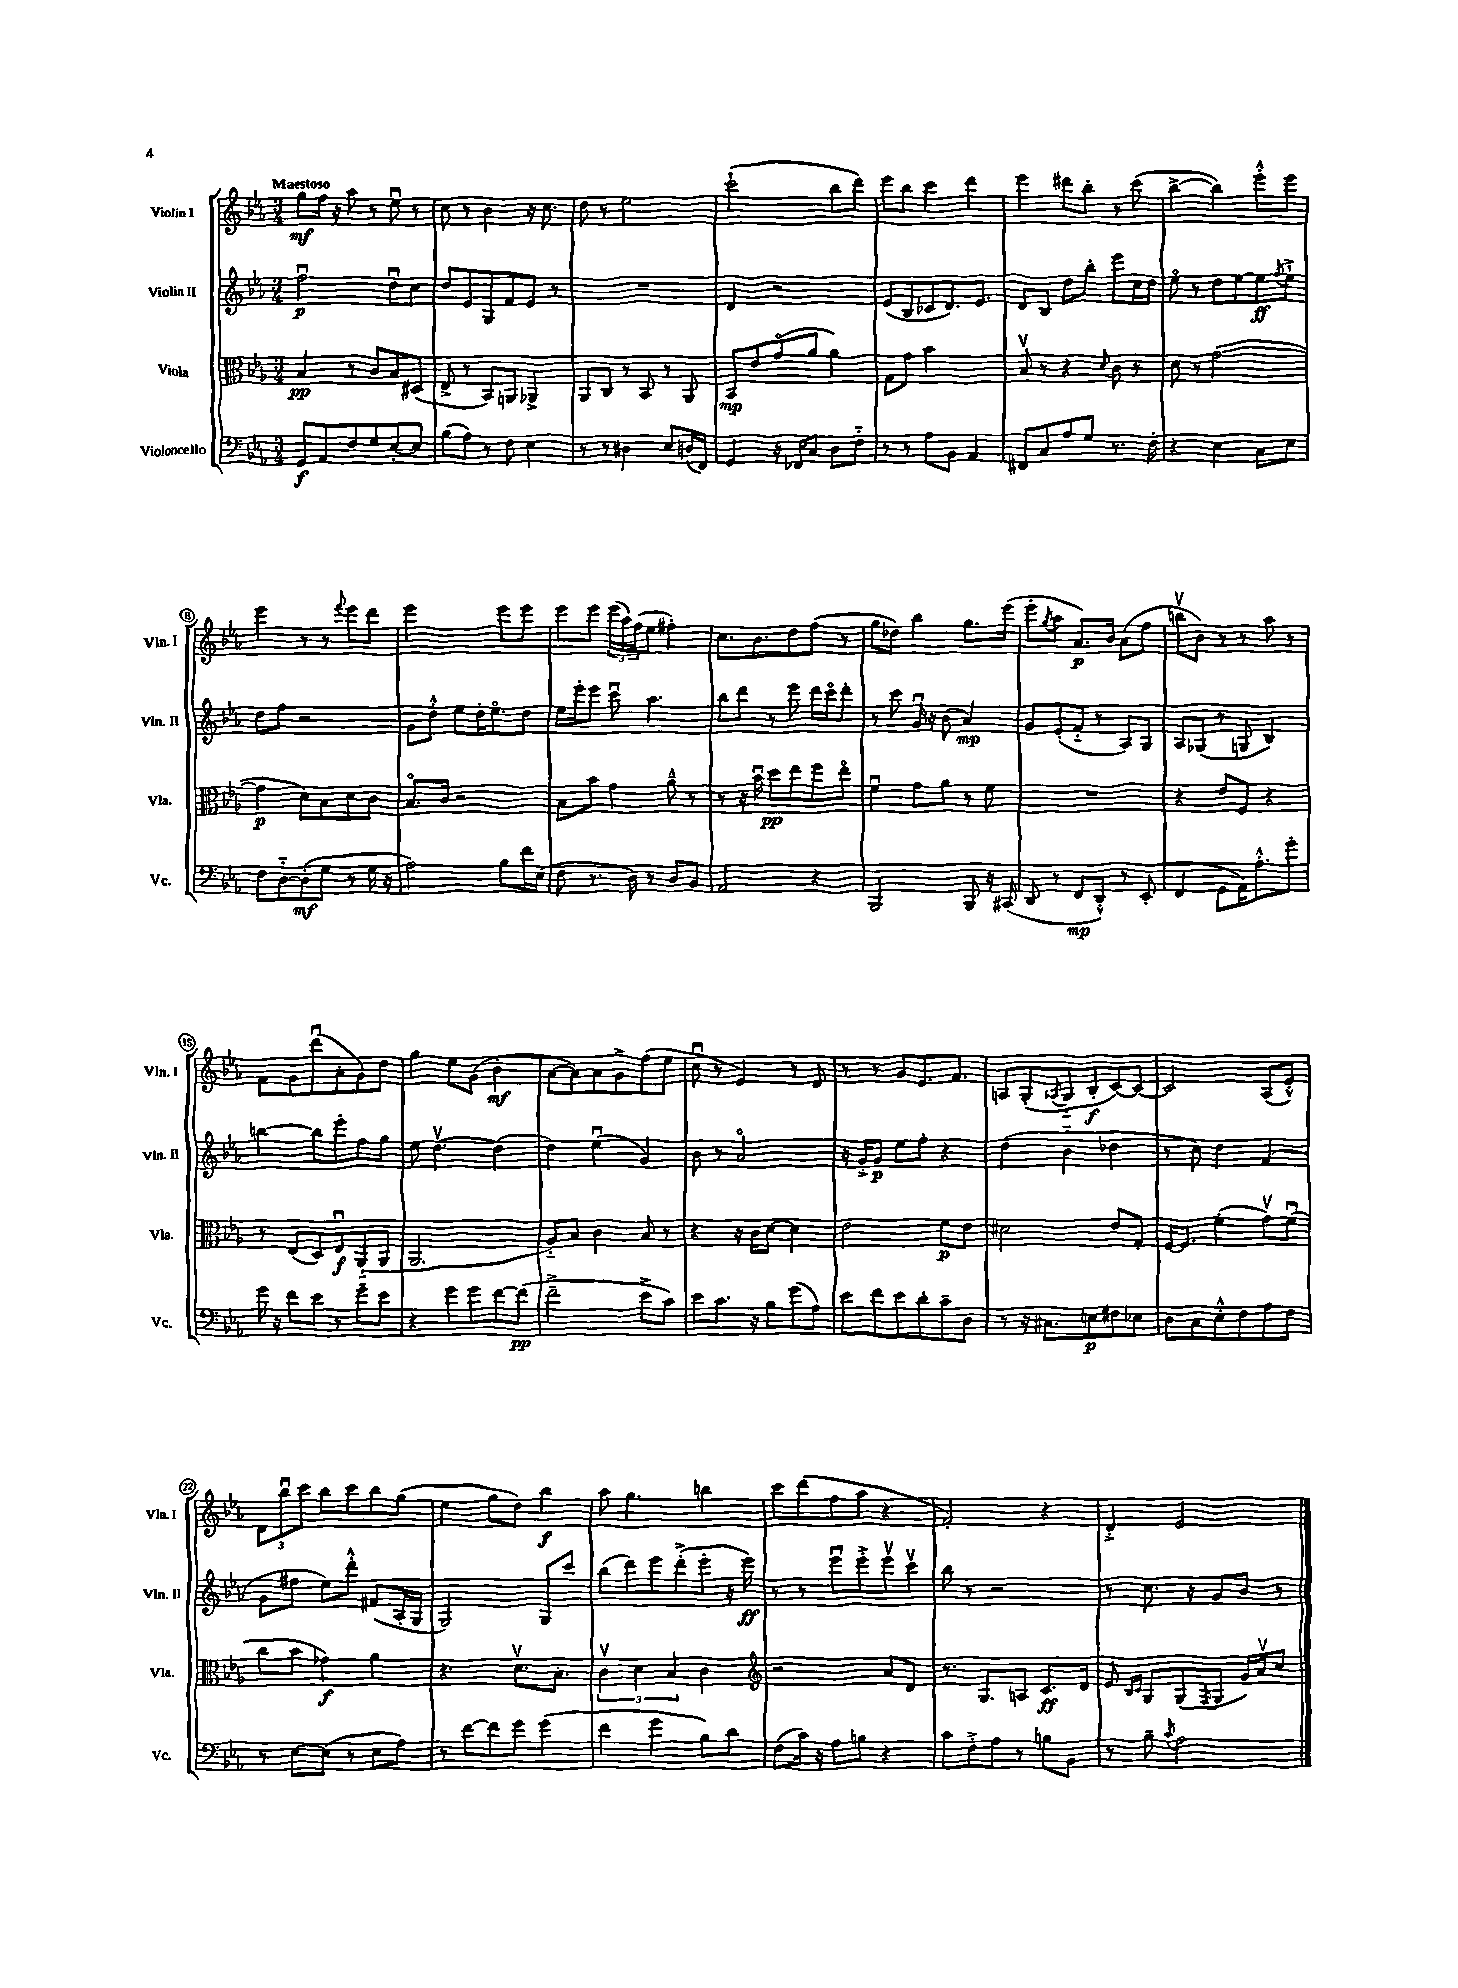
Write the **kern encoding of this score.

**kern	**kern	**kern	**kern
*staff4	*staff3	*staff2	*staff1
*clefF4	*clefC3	*clefG2	*clefG2
*k[b-e-a-]	*k[b-e-a-]	*k[b-e-a-]	*k[b-e-a-]
*M3/4	*M3/4	*M3/4	*M3/4
8GG	4B-	2ffu	8gg
8AA-	.	.	16ff
.	.	.	16r
8F	8r	.	8aa-
8G	8c	.	8r
[8E-'	8B-	8ddu	8ee-u
8E-]	(8D#	8cc	8r
=	=	=	=
(8B-	8E-^	8dd	8cc
8A-)	8r	8e-	8r
8r	8BB-)	8G	4b-
8F	8AA	8f	.
4E-	4AA-^	8e-	16r
.	.	.	8.cc
.	.	8r	.
=	=	=	=
8r	8AA-	2.r	8dd
8r	8C	.	8r
4D#	8r	.	2ee-
.	8BB-	.	.
8E-	8r	.	.
(16D	8AA-	.	.
16FF)	.	.	.
=	=	=	=
4GG	8BB-	4d	(2ccc`
.	8e-	.	.
16r	(8go	2r	.
16FF-	.	.	.
8C	8a-	.	.
8D	4a-)	.	8bb-
8F'~	.	.	8ddd)
=	=	=	=
8r	8G	(8e-	8eee-
8r	8g	8B-	8bb-
8A-	2b-	8c-	4ccc
8BB-	.	8.d)	.
4AA-	.	.	4ddd
.	.	8.e-	.
=	=	=	=
8FF#	8B-v	8d	4eee-
8C	8r	8B-	.
8A-	4r	8dd	8ddd#
8G	.	8bb-'	8bb-'
.	8qqd	.	.
8.r	8c	8eee-	8r
.	8r	16cc	(8ccc
16F'	.	16dd	.
=	=	=	=
4r	8d	8ee-o	[4bb-^
.	8r	8r	.
4E-	([2g	8dd	4bb-])
.	.	[8ee-	.
8C	.	8ee-]	8eee-'^^
.	.	8qff	.
8E-	.	8ee-`^	8eee-
=	=	=	=
8F	4g]	8dd	4eee-
[8D'~	.	8ff	.
(8D']	8d)	2r	8r
8G	8B-	.	8r
.	.	.	8qqfff
8r	8d	.	8eee-
16G	8c	.	8ddd
16r	.	.	.
=	=	=	=
2A-)	8.B-o	8g	2eee-
.	.	8dd'^^	.
.	16c	.	.
.	2r	8ee-	.
.	.	16dd'	.
.	.	8.ee-o	.
8B-	.	.	8eee-
16f	.	8dd	8eee-
(16E-	.	.	.
=	=	=	=
8F	8B-	16ee-	8eee-
.	.	16eee-'	.
8.r	8b-	8eee-	8eee-
.	4g	8cccu	(24eee-
.	.	.	24aa-)
16D)	.	.	.
.	.	.	(24ff
8r	.	4.aa-	8ee-
8D	8a-~^^	.	4ff#')
8BB-	8r	.	.
=	=	=	=
2AA-	8r	8bb-	8.cc
.	16r	8ddd	.
.	16b-u	.	8.b-
.	8dd	8r	.
.	8ee-	8eee-	8dd
4r	8ff	16ddd	(8ff
.	.	16ccco	.
.	8ee-o	8ddd'	8r
=	=	=	=
2BBB-	4fu	8r	8gg
.	.	8ccc	8dd-)
.	8g	16gu	4bb-
.	.	16r	.
.	8a-	(8b-	.
8BBB-	8r	4a-)	8.gg
16r	8f	.	.
(16CC#	.	.	(16eee-
=	=	=	=
8DD	2.r	8g	8eee-'
.	.	.	8qgg
8r	.	(8e-'	8aa-
8FF	.	8f'~	8.a-)
8DD'^^)	.	8r	.
.	.	.	16b-
8r	.	8A-)	(8a-
(8EE-'	.	8G	8ff
=	=	=	=
4FF	4r	8A-	8bbv
.	.	(8G-	8b-)
8GG	8e-	8r	8r
16AA-)	8F	8G	8r
8.A-'^^	.	.	.
.	4r	4B-)	8aa-
8g'	.	.	8r
=	=	=	=
16g	8r	[4bb	8f
16r	.	.	.
8f	(8E-	.	8g
8e-	8D)	8bb]	(8dddu
8r	8E-u	8eee-'	8a-'
8g~	(8AA-'~	8ff	8g)
8e-	8AA-	8gg	8dd
=	=	=	=
4r	2.AA-	8ee-	4gg
.	.	[4.ddv	.
8g	.	.	8ee-
8g	.	.	(8g
[8f	.	(4dd]	4b-'
(8f]	.	.	.
=	=	=	=
2f~^	8A-'~)	4dd)	[8a-
.	8B-	.	8a-])
.	4c	(4ee-u	8a-
.	.	.	8g^
8e-^	8B-	4g)	(8ff
8c)	8r	.	8ee-
=	=	=	=
8e-	4r	8b-	8ccu
8.c	.	8r	8r
.	16r	2a-o	4e-)
16r	16c	.	.
8B-	[8d	.	.
(8g	4d]	.	8r
8A-)	.	.	8d
=	=	=	=
8e-	2e-	16r	8r
.	.	16g'^	.
8f	.	8g	8r
8e-	.	8ee-	8g
8d'	.	8ff'	8.e-
8c~	8f	4r	.
.	.	.	8.f
8D	8e-	.	.
=	=	=	=
8r	2d#	(4dd	8A
16r	.	.	(8G'
8.C#	.	.	.
.	.	.	8qA-
.	.	4b-'~	8G'~
8E	.	.	8B-'
8F#	8e-	4dd-	[8c)
8E-	8G'	.	8c_
=	=	=	=
8D	[16F	8r	2c]
.	8.F]	.	.
8C	.	8cc)	.
8E-'^^	(4f'	4dd	.
8F	.	.	.
8A-	8gv)	(4f	(8A-
8F	(8fu	.	8e-'^^)
=	=	=	=
8r	8cc	8g	12d
.	.	.	12bb-u
[8E-	8b-	8ff#	.
.	.	.	12ccc
(8E-]	4g-)	8ee-)	8bb-
8r	.	8ddd'^^	8ccc
8E-	4a-	(8f#	8bb-
8A-)	.	16A-'	(8gg
.	.	16G	.
=	=	=	=
8r	4.r	2G)	4ee-
[8f	.	.	.
8f]	.	.	8gg
8g	8.dv	.	8dd)
(4g	.	8G	4bb-
.	8.B-'	.	.
.	.	8ccc	.
=	=	=	=
4f	6cv	(8bb-	8aa-
.	.	8ddd)	4.gg
.	6d	.	.
4g	.	8eee-	.
.	6B-	.	.
.	.	(8ddd'^	.
8B-)	4c	8eee-'	4bb
8d	.	16r	.
.	.	16eee-)	.
=	=	=	=
*	*clefG2	*	*
(8F	2r	8r	8ccc
16c)	.	8r	(8ddd
16r	.	.	.
8A-	.	8eee-u	8ff
8B	.	8eee-'^	8aa-
4r	8a-	8eee-v	4r
.	8d	8cccv	.
=	=	=	=
8c	8.r	8bb-	2f')
8F'^	.	8r	.
.	8.G	.	.
8A-	.	2r	.
8r	8A	.	.
8B	8.c	.	4r
8BB-	.	.	.
.	16d	.	.
=	=	=	=
8r	8e-	8r	4d'^
.	16qqB-	.	.
.	16qqc	.	.
8B-~	8G	8.cc	.
8qc	.	.	.
2A-	(8G	.	2e-
.	.	16r	.
.	8qF	.	.
.	8G	8g	.
.	16g)	8b-	.
.	16a-v	.	.
.	8cc	8r	.
==	==	==	==
*-	*-	*-	*-
